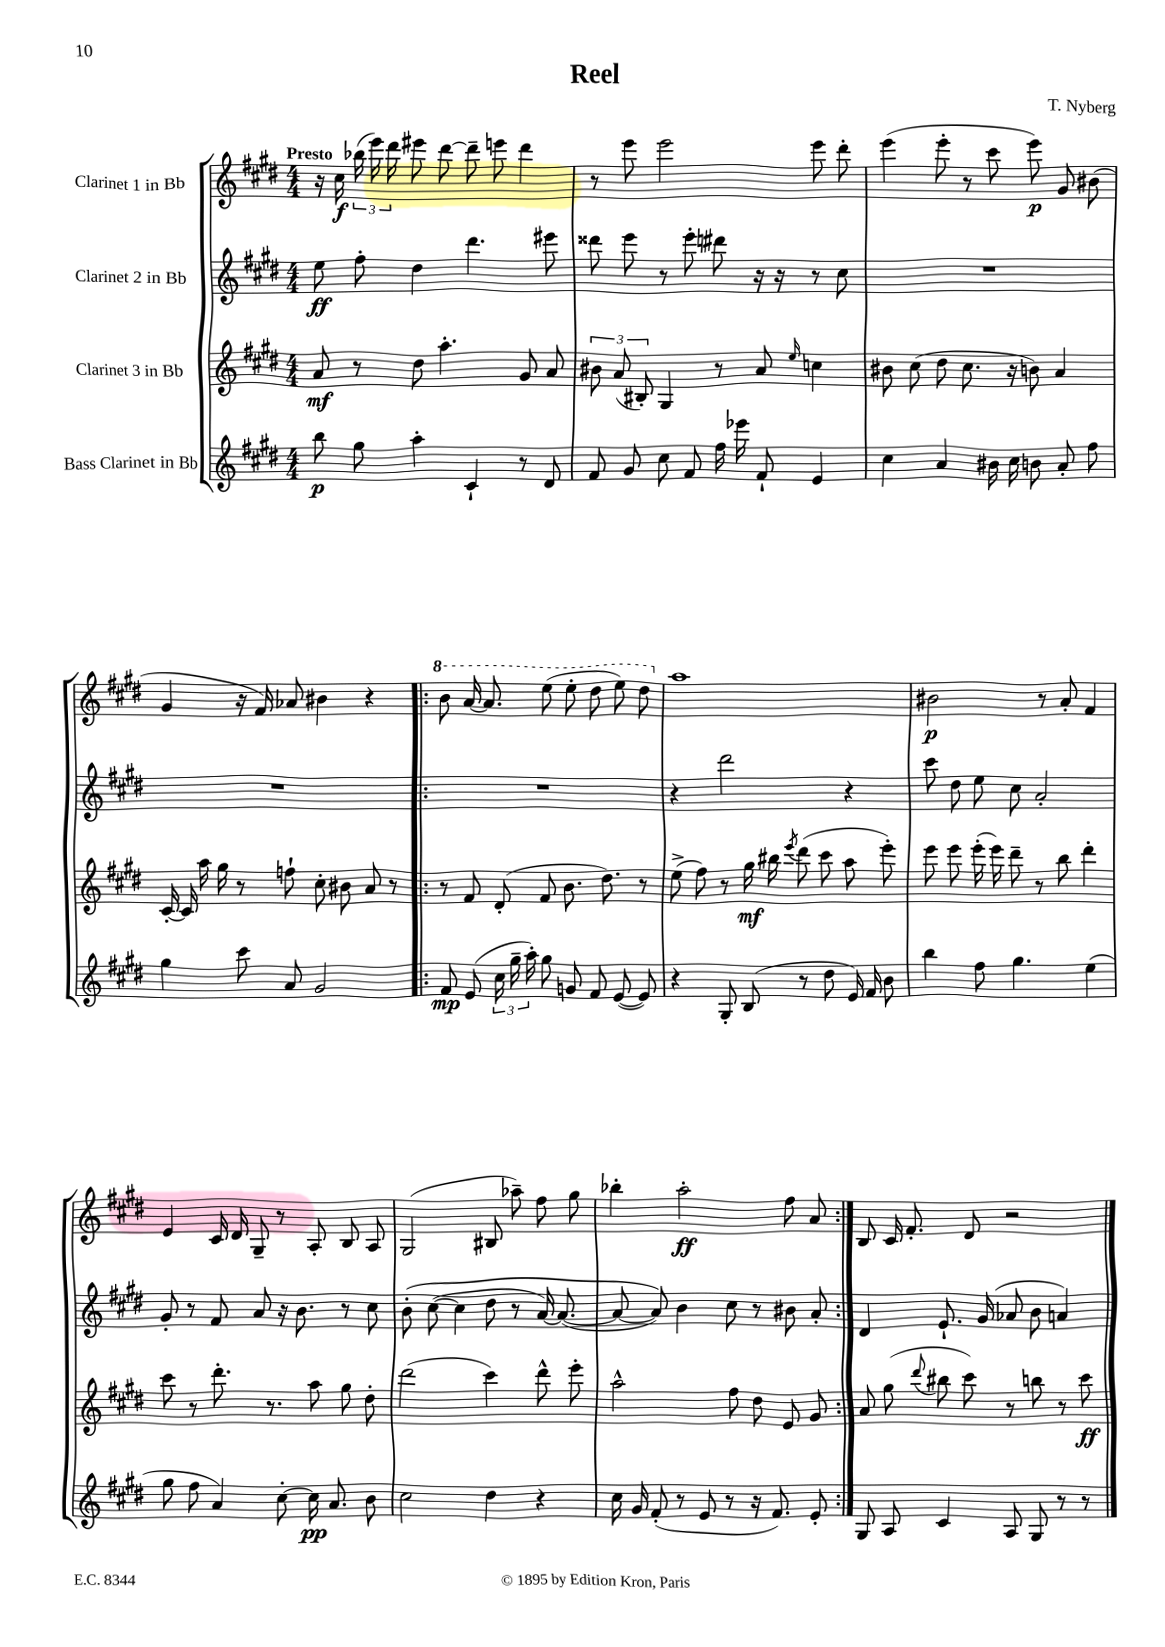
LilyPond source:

\header { title = "Reel" composer = "T. Nyberg" }
<<
\new StaffGroup <<
\new Staff = "s0" \with { instrumentName = "Clarinet 1 in Bb" } {
    \clef treble \key e \major \numericTimeSignature \time 4/4 \tempo "Presto"
    \autoBeamOff r16 cis''16\f \tuplet 3/2 { bes''16( e'''16) dis'''16 } eis'''8 dis'''8~ dis'''8-- e'''8 dis'''4 |
    r8 e'''8 e'''2 e'''8 dis'''8-. |
    e'''4( e'''8-. r8 cis'''8 e'''8\p) gis'8 bis'8( |
    gis'4 r16 fis'16) aes'8 bis'4 r4 |
    \repeat volta 2 { \ottava #1 b''8 a''16~ a''8. e'''8( e'''8-. dis'''8 e'''8) dis'''8 \ottava #0 |
    a''1 |
    bis'2\p r8 a'8-. fis'4 |
    e'4 cis'16 dis'16 gis8-- r8 a8-. b8 a8 |
    gis2( bis8 aes''8--) fis''8 gis''8 |
    bes''4-. a''2-.\ff fis''8 a'8 | }
    b8 cis'16 fis'8.-. dis'8 r2 \bar "|." |
}
\new Staff = "s1" \with { instrumentName = "Clarinet 2 in Bb" } {
    \clef treble \key e \major \numericTimeSignature \time 4/4
    \autoBeamOff e''8\ff fis''8-. dis''4 dis'''4. eis'''8 |
    disis'''8 e'''8 r8 e'''8-. dis'''8 r16 r16 r8 cis''8 |
    R1 |
    R1 |
    \repeat volta 2 { R1 |
    r4 dis'''2 r4 |
    cis'''8 dis''8 e''8 cis''8 a'2-. |
    gis'8-. r8 fis'8 a'8 r16 b'8. r8 cis''8 |
    b'8-.\( cis''8~( cis''4 dis''8 r8 a'16~) a'8.~( |
    a'8~ a'8)\) b'4 cis''8 r8 bis'8 a'8-. | }
    dis'4 e'8.-! gis'16( aes'8 b'8 a'4) \bar "|." |
}
\new Staff = "s2" \with { instrumentName = "Clarinet 3 in Bb" } {
    \clef treble \key e \major \numericTimeSignature \time 4/4
    \autoBeamOff a'8\mf r8 dis''8 a''4.-. gis'8 a'8 |
    \tuplet 3/2 { bis'8 a'8( bis8-.) } gis4 r8 a'8 \grace { e''16 } c''4 |
    bis'8 cis''8( dis''8 cis''8. r16 b'8) a'4 |
    cis'16~-. cis'16 a''16 gis''16 r8 f''8-! cis''8-. bis'8 a'8 r8 |
    \repeat volta 2 { r8 fis'8 dis'8-.( fis'8 b'8. dis''8.) r8 |
    e''8->( fis''8) r8 gis''16\mf bis''16 \acciaccatura { e'''8 } dis'''8( cis'''8 a''8 e'''8-.) |
    e'''8 e'''8 e'''16-.( e'''16) dis'''8-- r8 b''8 dis'''4-. |
    cis'''8 r8 dis'''8.-. r8. a''8 gis''8 dis''8-. |
    dis'''2( cis'''4) dis'''8-^ e'''8-. |
    a''2-^ fis''8 dis''8 e'8 gis'8 | }
    a'8 gis''8( \appoggiatura { dis'''8 } bis''8 cis'''8) r8 b''8 r8 cis'''8\ff \bar "|." |
}
\new Staff = "s3" \with { instrumentName = "Bass Clarinet in Bb" } {
    \clef treble \key e \major \numericTimeSignature \time 4/4
    \autoBeamOff b''8\p gis''8 a''4-. cis'4-! r8 dis'8 |
    fis'8 gis'8 cis''8 fis'8 fis''16 ees'''16 fis'8-! e'4 |
    cis''4 a'4 bis'16 cis''16 b'8 a'8-. fis''8 |
    gis''4 cis'''8 a'8 gis'2 |
    \repeat volta 2 { fis'8\mp e'8( \tuplet 3/2 { cis''16 gis''16-- a''16-.) } gis''8 g'8 fis'8 e'8~( e'8) |
    r4 gis8-. b8( r8 dis''8 e'16) fis'16 b'8 |
    b''4 fis''8 gis''4. e''4( |
    gis''8 fis''8 a'4) cis''8~-. cis''16\pp a'8. b'8 |
    cis''2 dis''4 r4 |
    cis''16 gis'16 fis'8-.( r8 e'8 r8 r16 fis'8.) e'8-. | }
    gis8 a8 cis'4 a8 gis8 r8 r8 \bar "|." |
}
>>
>>
\layout { \context { \Score \remove "Bar_number_engraver" } }
